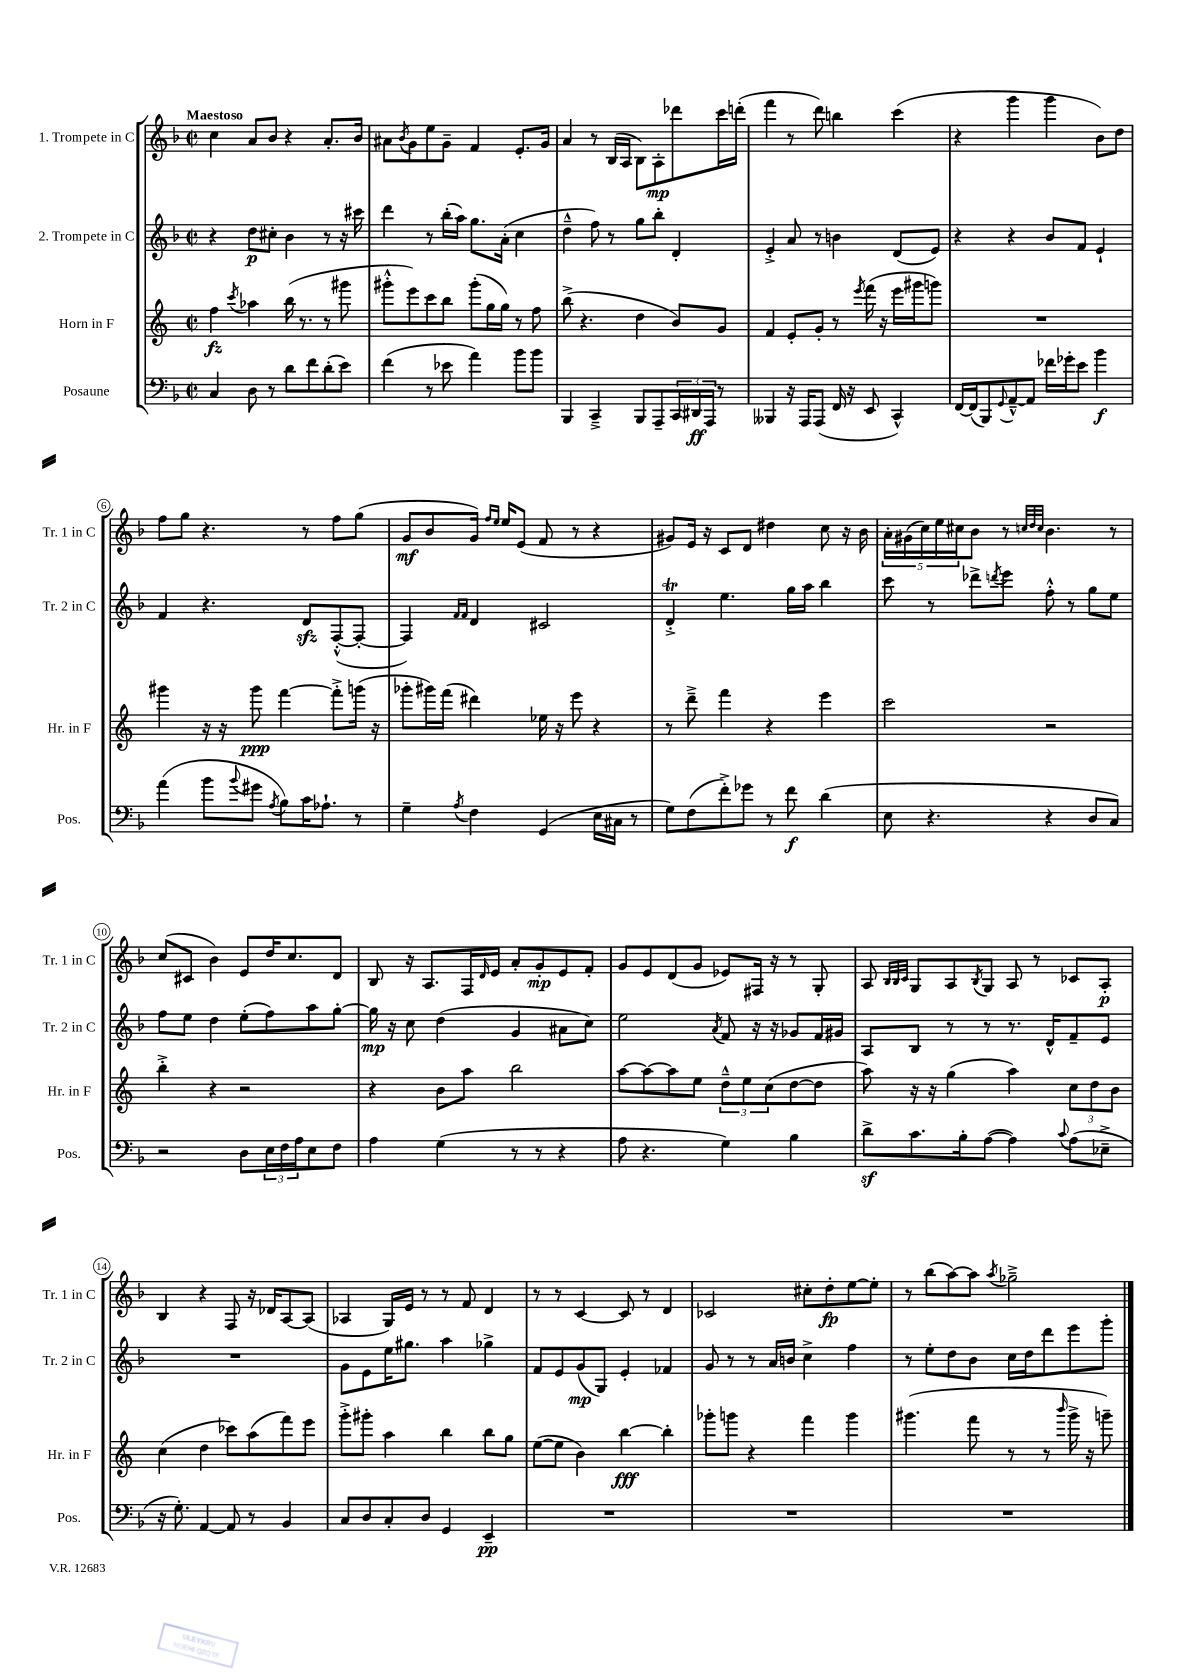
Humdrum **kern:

**kern	**dynam	**kern	**dynam	**kern	**dynam	**kern	**dynam
*part4	*part4	*part3	*part3	*part2	*part2	*part1	*part1
*staff4	*staff4	*staff3	*staff3	*staff2	*staff2	*staff1	*staff1
*I"Posaune	*	*I"Horn in F	*	*I"2. Trompete in C	*	*I"1. Trompete in C	*
*I'Pos.	*	*I'Hr. in F	*	*I'Tr. 2 in C	*	*I'Tr. 1 in C	*
*clefF4	*	*clefG2	*	*clefG2	*	*clefG2	*
*k[b-]	*	*k[]	*	*k[b-]	*	*k[b-]	*
*M2/2	*	*M2/2	*	*M2/2	*	*M2/2	*
*met(c|)	*	*met(c|)	*	*met(c|)	*	*met(c|)	*
=1	=1	=1	=1	=1	=1	=1	=1
!	!	!	!	!	!	!LO:TX:a:B:t=Maestoso	!
4C/	.	4ff\	fz	4r	.	4cc\	.
.	.	8qccc/	.	.	.	.	.
8D\	.	4aa-X\	.	8dd\L	p	8a/L	.
8r	.	.	.	8cc#X'\J	.	8b-/J	.
8d\L	.	(16bb\	.	4b-\	.	4r	.
.	.	8.r	.	.	.	.	.
8f\	.	.	.	.	.	.	.
(8d'\	.	8r	.	8r	.	8.a'/L	.
8e\J)	.	8ggg#X\	.	16r	.	.	.
.	.	.	.	16ccc#X\	.	16b-/Jk	.
=2	=2	=2	=2	=2	=2	=2	=2
(4f\	.	8ggg#X'^^\L	.	4ddd\	.	8a#X\L	.
.	.	.	.	.	.	8qb-/	.
.	.	8eee\)	.	.	.	8g\	.
8r	.	8ccc\	.	8r	.	8ee\	.
8e-X\	.	8bb\J	.	(16bb-'\LL	.	8g~\J	.
.	.	.	.	16aa\JJ)	.	.	.
4a\)	.	(8ggg#'\L	.	8.gg\L	.	4f/	.
.	.	16gg\L	.	.	.	.	.
.	.	16gg\JJ)	.	(16a'\Jk	.	.	.
8b-\L	.	8r	.	4cc\	.	8.e'/L	.
8b-\J	.	8ff\	.	.	.	.	.
.	.	.	.	.	.	16g/Jk	.
=3	=3	=3	=3	=3	=3	=3	=3
4BBB-/	.	(8bb^\	.	4dd~^^\	.	4a/	.
.	.	4.r	.	.	.	.	.
4CC~^/	.	.	.	8ff\)	.	8r	.
.	.	.	.	8r	.	(16B-/LL	.
.	.	.	.	.	.	16A/JJ	.
8BBB-/L	.	4dd\	.	8gg\L	.	8B-\L)	.
8AAA~/	.	.	.	8bb-'\J	.	8A'\	mp
24CC/L	.	8b/L)	.	4d'/	.	8ddd-X\	.
24DD#X/	ff	.	.	.	.	.	.
24AAA/JJ	.	.	.	.	.	.	.
8r	.	8g/J	.	.	.	16ccc\L	.
.	.	.	.	.	.	(16dddn'\JJ	.
=4	=4	=4	=4	=4	=4	=4	=4
4BBB--X/	.	4f/	.	4e'^/	.	4fff\	.
16r	.	8e'/L	.	8a/	.	8r	.
16AAA/KL	.	.	.	.	.	.	.
(8AAA/J	.	8g'/J	.	8r	.	8ddd\)	.
16FF/	.	8r	.	4bn\	.	4bbn\	.
16r	.	.	.	.	.	.	.
.	.	8qeee/	.	.	.	.	.
8EE/	.	(16fff\	.	.	.	.	.
.	.	16r	.	.	.	.	.
4CC^^/)	.	16eee\LL	.	(8d/L	.	(4ccc\	.
.	.	16ggg#X\J	.	.	.	.	.
.	.	8gggn\J)	.	8e/J)	.	.	.
=5	=5	=5	=5	=5	=5	=5	=5
[16FF/LL	.	1r	.	4r	.	4r	.
(16FF/J]	.	.	.	.	.	.	.
8BBB-/)	.	.	.	.	.	.	.
8qqGG/	.	.	.	.	.	.	.
[8AA~^^/	.	.	.	4r	.	4ggg\	.
8AA/J]	.	.	.	.	.	.	.
16f-X\LL	.	.	.	8b-/L	.	4ggg\	.
16g-X'\J	.	.	.	.	.	.	.
8e\J	.	.	.	8f/J	.	.	.
4b-\	f	.	.	4e`/	.	8b-\L)	.
.	.	.	.	.	.	8dd\J	.
!!LO:LB:g=z
=6	=6	=6	=6	=6	=6	=6	=6
(4a\	.	4ggg#X\	.	4f/	.	8ff\L	.
.	.	.	.	.	.	8gg\J	.
8b-\L	.	16r	.	4.r	.	4.r	.
.	.	16r	.	.	.	.	.
8qqb-/	.	.	.	.	.	.	.
8g#X\J	.	8ggg#\	ppp	.	.	.	.
8qA/	.	.	.	.	.	.	.
8B-\L)	.	[4fff\	.	.	.	.	.
16c\K	.	.	.	8dzz/L	.	8r	.
8.A-X`\J	.	.	.	.	.	.	.
.	.	8fff'^\L]	.	([8F'^^/	.	8ff\L	.
8r	.	(16gggn\Jk	.	8F'/J_	.	(8gg\J	.
.	.	16r	.	.	.	.	.
=7	=7	=7	=7	=7	=7	=7	=7
4G~\	.	8ggg-X'\L	.	4F/])	.	8g/L	mf
.	.	16ggg#X\L)	.	.	.	8b-/	.
.	.	(16fff\JJ	.	.	.	.	.
.	.	.	.	16qqf/LL	.	.	.
8qA/	.	.	.	16qqf/JJ	.	.	.
4F\	.	4ddd#X\)	.	4d/	.	16g/Jk)	.
.	.	.	.	.	.	16qqff/LL	.
.	.	.	.	.	.	16qqee/JJ	.
.	.	.	.	.	.	16ee/KL	.
.	.	.	.	.	.	(8e/J	.
(4GG/	.	16ee-X\	.	2c#X/	.	8f/	.
.	.	16r	.	.	.	.	.
.	.	8eee\	.	.	.	8r	.
16E\LL	.	4r	.	.	.	4r	.
16C#X\JJ	.	.	.	.	.	.	.
8r	.	.	.	.	.	.	.
=8	=8	=8	=8	=8	=8	=8	=8
8G\L)	.	8r	.	4dT'^/	.	8g#X/L)	.
(8F\	.	8ddd~^\	.	.	.	16e/Jk	.
.	.	.	.	.	.	16r	.
8f'^\)	.	4fff\	.	4.ee\	.	8c/L	.
8g-X\J	.	.	.	.	.	8d/J	.
8r	.	4r	.	.	.	4dd#X\	.
8f\	f	.	.	16gg\LL	.	.	.
.	.	.	.	16aa\JJ	.	.	.
(4d\	.	4eee\	.	4bb-\	.	8cc\	.
.	.	.	.	.	.	16r	.
.	.	.	.	.	.	16b-\	.
=9	=9	=9	=9	=9	=9	=9	=9
8E\	.	2ccc\	.	8ccc\	.	20a'\LL	.
.	.	.	.	.	.	(20g#X\	.
.	.	.	.	.	.	20cc\)	.
4.r	.	.	.	8r	.	.	.
.	.	.	.	.	.	20ee\	.
.	.	.	.	.	.	20cc#X\J	.
.	.	.	.	8ddd-X^\L	.	8b-\J	.
.	.	.	.	8qdddn/	.	.	.
.	.	.	.	8eee\J	.	8r	.
.	.	.	.	.	.	32qqccn/LLL	.
.	.	.	.	.	.	32qqdd/	.
.	.	.	.	.	.	32qqcc/JJJ	.
4r	.	2r	.	8ff'^^\	.	4.b-\	.
.	.	.	.	8r	.	.	.
8D/L	.	.	.	8gg\L	.	.	.
8C/J)	.	.	.	8ee\J	.	8r	.
!!LO:LB:g=z
=10	=10	=10	=10	=10	=10	=10	=10
2r	.	4bb'^\	.	8ff\L	.	(8cc/L	.
.	.	.	.	8ee\J	.	8c#X/J	.
.	.	4r	.	4dd\	.	4b-\)	.
8D\L	.	2r	.	(8ee'\L	.	8e/L	.
24E\L	.	.	.	8ff\)	.	16dd/K	.
24F\	.	.	.	.	.	.	.
.	.	.	.	.	.	8.cc/	.
24A\J	.	.	.	.	.	.	.
8E\	.	.	.	8aa\	.	.	.
8F\J	.	.	.	[8gg'\J	.	8d/J	.
=11	=11	=11	=11	=11	=11	=11	=11
4A\	.	4r	.	16gg\]	mp	8B-/	.
.	.	.	.	16r	.	.	.
.	.	.	.	8cc\	.	16r	.
.	.	.	.	.	.	8.A/L	.
(4G\	.	8b\L	.	(4dd\	.	.	.
.	.	8aa\J	.	.	.	16F/L	.
.	.	.	.	.	.	16qqd/	.
.	.	.	.	.	.	16e/JJ	.
8r	.	2bb\	.	4g/	.	8a'/L	.
8r	.	.	.	.	.	8g'/	mp
4r	.	.	.	8a#X\L	.	8e/	.
.	.	.	.	8cc\J)	.	8f'/J	.
=12	=12	=12	=12	=12	=12	=12	=12
8A\	.	[8aa\L	.	2ee\	.	8g/L	.
4.r	.	8aa\_	.	.	.	8e/	.
.	.	8aa\]	.	.	.	(8d/	.
.	.	8ee\J	.	.	.	8g/J	.
.	.	.	.	8qa/	.	.	.
4G\)	.	12dd~^^\L	.	8f/	.	8e-X/L)	.
.	.	12ee\	.	.	.	.	.
.	.	.	.	16r	.	16F#X/Jk	.
.	.	(12cc\	.	.	.	.	.
.	.	.	.	16r	.	16r	.
4B-\	.	[8dd\	.	8g-X/L	.	8r	.
.	.	8dd\J]	.	16f/L	.	8G'/	.
.	.	.	.	16g#X/JJ	.	.	.
=13	=13	=13	=13	=13	=13	=13	=13
8dz^\L	.	8aa\)	.	8A/L	.	8A/	.
.	.	.	.	.	.	32qqB-/LLL	.
.	.	.	.	.	.	32qqB-/	.
.	.	.	.	.	.	32qqc/JJJ	.
8.c\	.	16r	.	8B-/J	.	8G/L	.
.	.	16r	.	.	.	.	.
.	.	(4gg\	.	8r	.	8A/	.
16B-'\k	.	.	.	.	.	.	.
.	.	.	.	.	.	8qB-/	.
([8A\J	.	.	.	8r	.	8G/J	.
4A\])	.	4aa\)	.	8.r	.	8A/	.
.	.	.	.	.	.	8r	.
.	.	.	.	16d^^/KL	.	.	.
8qqc/	.	.	.	.	.	.	.
(8A\L	.	12cc\L	.	8f~/	.	8c-X/L	.
.	.	12dd\	.	.	.	.	.
8E-X~^\J	.	.	.	8e/J	.	8A'/J	p
.	.	12b\J	.	.	.	.	.
!!LO:LB:g=z
=14	=14	=14	=14	=14	=14	=14	=14
16r	.	(4cc\	.	1r	.	4B-/	.
8.G'\)	.	.	.	.	.	.	.
[4AA/	.	4dd\	.	.	.	4r	.
8AA/]	.	8ccc-X\L)	.	.	.	8F/	.
8r	.	(8aa\	.	.	.	16r	.
.	.	.	.	.	.	16d-X/KL	.
4BB-/	.	8fff\)	.	.	.	[8A/	.
.	.	8eee\J	.	.	.	(8A/J]	.
=15	=15	=15	=15	=15	=15	=15	=15
8C/L	.	8ggg'^\L	.	8g\L	.	4A-X/	.
8D/	.	8ggg#X'\J	.	8e\	.	.	.
8C'/	.	4aa\	.	16ee\K	.	16G/LL)	.
.	.	.	.	8.gg#X\J	.	16e/JJ	.
8D/J	.	.	.	.	.	8r	.
4GG/	.	4bb\	.	4aa\	.	8r	.
.	.	.	.	.	.	8f/	.
4EE~/	pp	8bb\L	.	4gg-X^\	.	4d/	.
.	.	8gg\J	.	.	.	.	.
=16	=16	=16	=16	=16	=16	=16	=16
1r	.	([8ee\L	.	8f/L	.	8r	.
.	.	8ee\J]	.	8e/	.	8r	.
.	.	4b\)	.	(8g/	mp	[4c/	.
.	.	.	.	8G/J)	.	.	.
.	.	[4bb\	fff	4e'/	.	8c/]	.
.	.	.	.	.	.	8r	.
.	.	4bb'\]	.	4f-X/	.	4d/	.
=17	=17	=17	=17	=17	=17	=17	=17
1r	.	8ggg-X'\L	.	8g/	.	2c-X/	.
.	.	8gggn\J	.	8r	.	.	.
.	.	4r	.	8r	.	.	.
.	.	.	.	16a/LL	.	.	.
.	.	.	.	16bn/JJ	.	.	.
.	.	4fff\	.	4cc^\	.	8cc#X'\L	.
.	.	.	.	.	.	8dd'\	fp
.	.	4ggg\	.	4ff\	.	[8ee\	.
.	.	.	.	.	.	8ee'\J]	.
=18	=18	=18	=18	=18	=18	=18	=18
1r	.	(4.ggg#X\	.	8r	.	8r	.
.	.	.	.	8ee'\L	.	(8bb-\L	.
.	.	.	.	8dd\	.	[8aa\)	.
.	.	8fff\	.	8b-\J	.	8aa\J]	.
.	.	.	.	.	.	8qaa/	.
.	.	8r	.	16cc\LL	.	2gg-X~^\	.
.	.	.	.	16dd\J	.	.	.
.	.	8r	.	8ddd\	.	.	.
.	.	16qqbbb/	.	.	.	.	.
.	.	16ggg#^\	.	8eee\	.	.	.
.	.	16r	.	.	.	.	.
.	.	8gggn~\)	.	8ggg'\J	.	.	.
==	==	==	==	==	==	==	==
*-	*-	*-	*-	*-	*-	*-	*-
